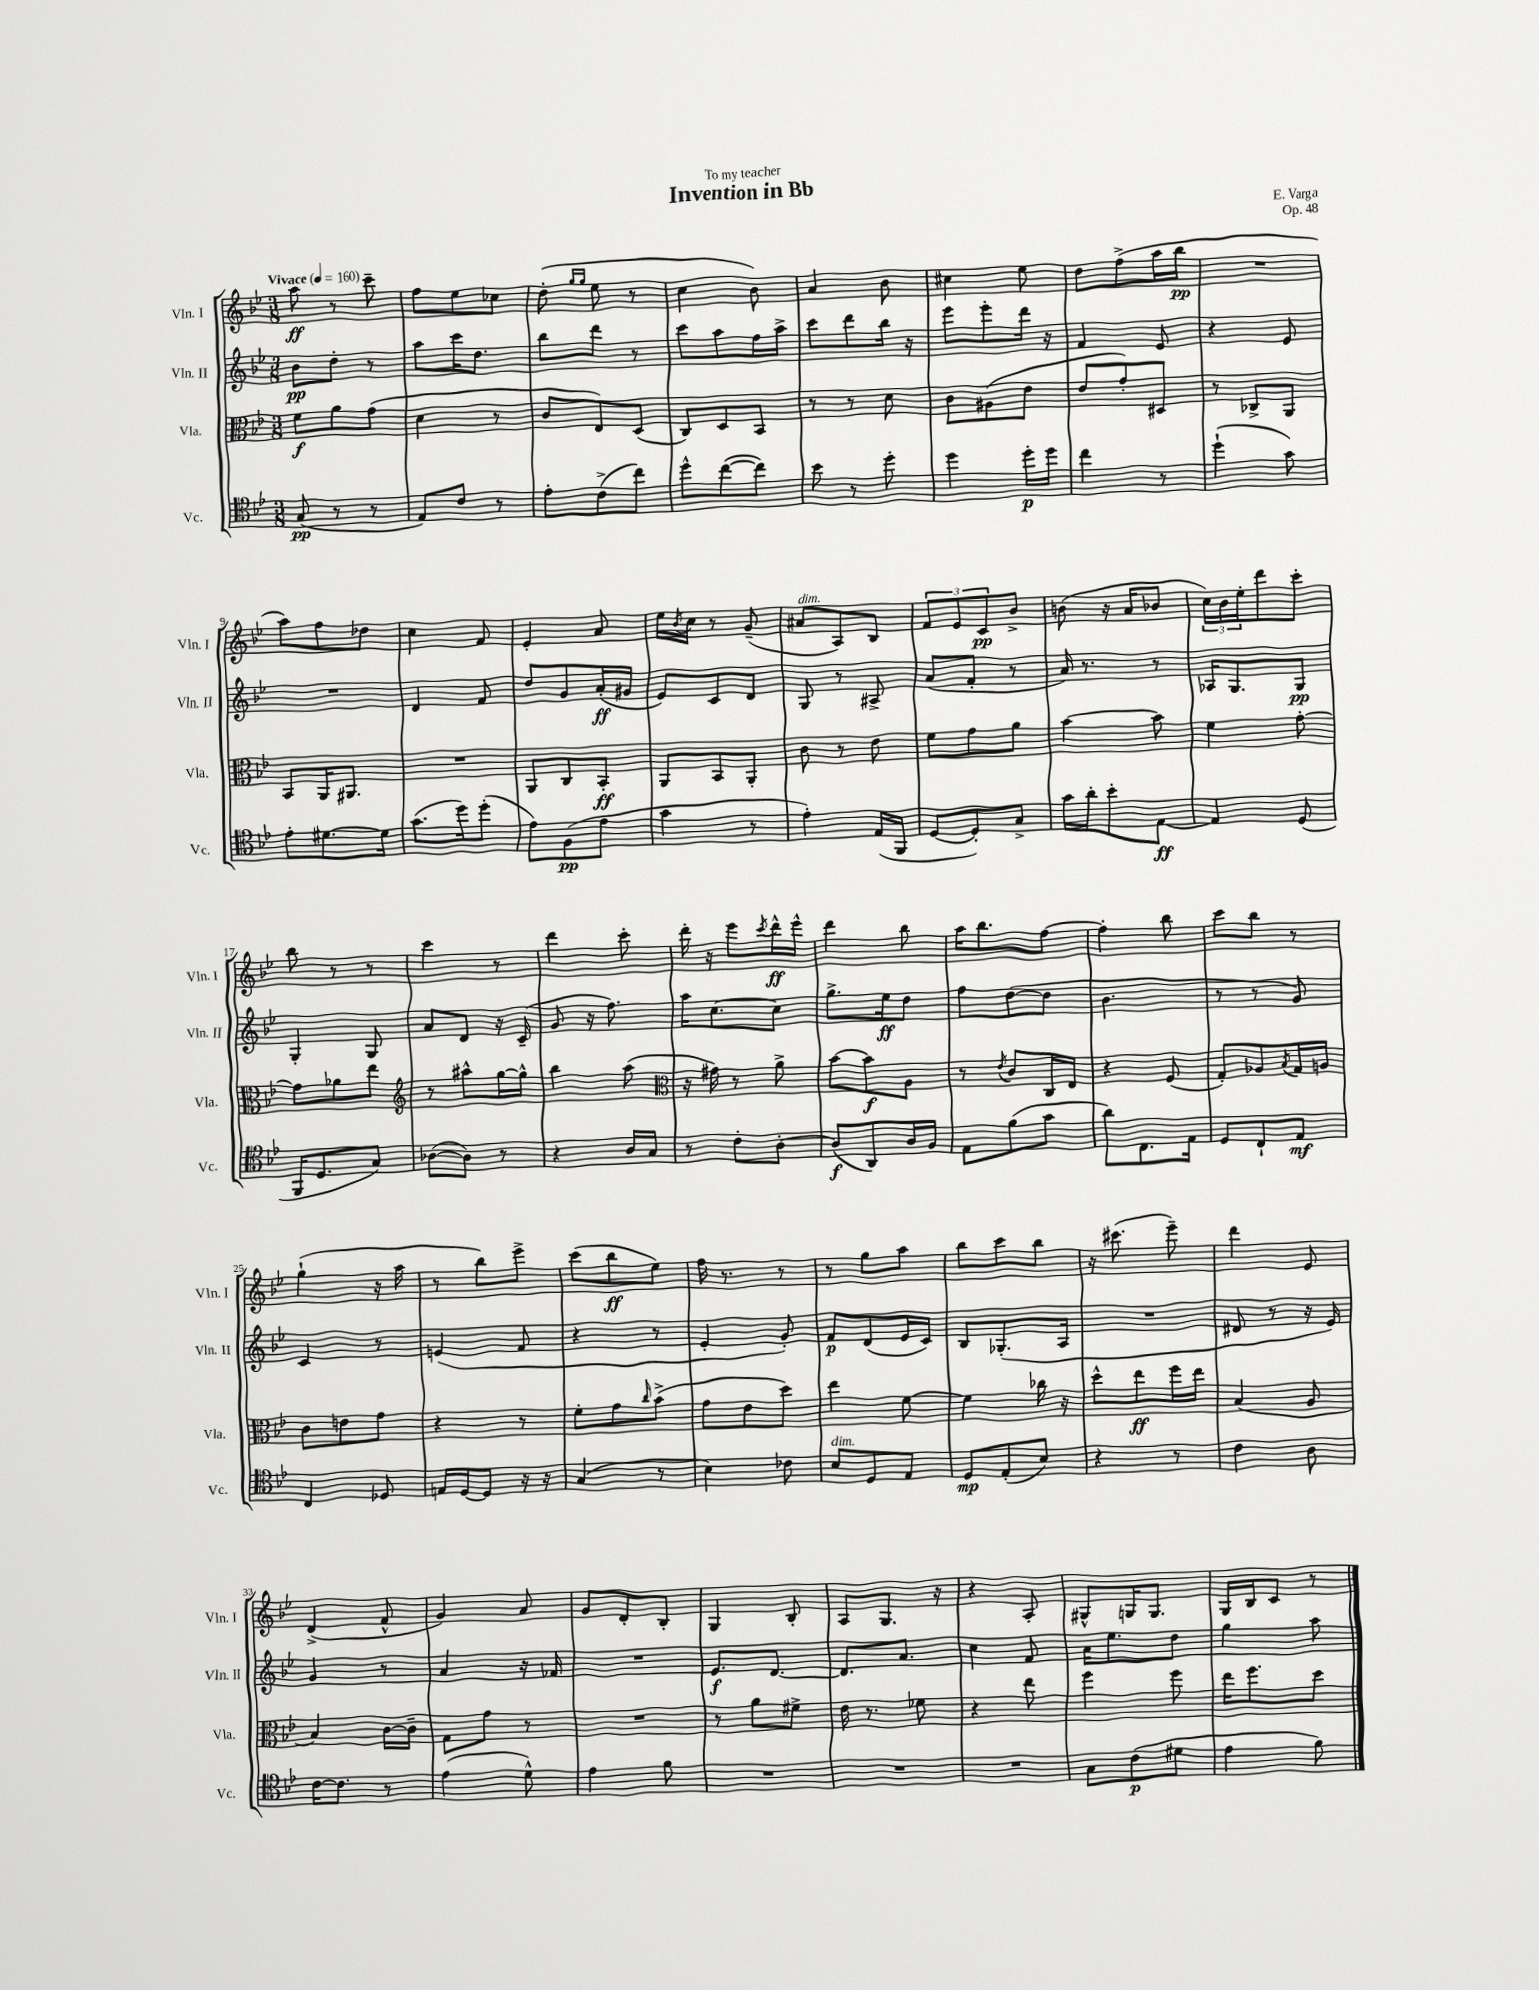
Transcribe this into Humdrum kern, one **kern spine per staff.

**kern	**kern	**kern	**kern
*staff4	*staff3	*staff2	*staff1
*clefC4	*clefC3	*clefG2	*clefG2
*k[b-e-]	*k[b-e-]	*k[b-e-]	*k[b-e-]
*M3/8	*M3/8	*M3/8	*M3/8
*MM160	*MM160	*MM160	*MM160
(8G/	8f\L	8b-\L	8aa\
8r	8a\	8dd'\J	8r
8r	(8g\J	8r	8ccc~\
=	=	=	=
8E-/L)	4d\	8aa\L	8ff\L
8c/J	.	16ccc\K	8ee-\
.	.	8.dd\J	.
8r	8r	.	8cc-\J
=	=	=	=
8e-'\L	8c/L	8bb-\L	(8dd'\
.	.	.	16qqgg/LL
.	.	.	16qqgg/JJ
(8c^\	8E-/)	8ddd\J	8ee-\
8cc\J)	(8D/J	8r	8r
=	=	=	=
8dd^^\L	8C/L)	8ccc\L	4cc\
([8cc\	8D/	8aa\	.
8cc\]J)	8BB-/J	16ff\L	8b-\)
.	.	16aa^\JJ	.
=	=	=	=
8b-\	8r	8ccc\L	4a/
8r	8r	8ddd\	.
8dd'\	8d\	16bb-\Jk	8b-\
.	.	16r	.
=	=	=	=
4dd\	8c\L	8eee-\L	4cc#\
.	(8A#\	8eee-'\	.
16dd'\LL	8e-\J	16ddd\Jk	8ee-\
16dd\JJ	.	16r	.
=	=	=	=
4cc\	8e-/L	4f/	8dd\L
.	8g'/)	.	(8ff^\
8r	8D#/J	8e-/	16aa\L
.	.	.	16bb-\JJ
=	=	=	=
(4dd`\	8r	4r	4.r
.	8C-^/L	.	.
8g\)	8AA/J	8e-/	.
=	=	=	=
8e-'\L	8BB-/L	4.r	8aa\L)
[8.d#\	16AA/K	.	8ff\
.	8.AA#/J	.	.
.	.	.	8dd-\J
16d#\]Jk	.	.	.
=	=	=	=
(8.g\L	4.r	4d/	4cc\
16dd\k)	.	.	.
(8dd'\J	.	8f/	8f/
=	=	=	=
8e-\L)	8AA/L	8dd/L	4e-'/
(8F\	8C/	8g/	.
8e-\J	8BB-'/J	(16a'/L	8a/
.	.	16g#/JJ	.
=	=	=	=
4g\	8AA/L	8e-/L)	16ee-\LL
.	.	.	8qb-/
.	.	.	16cc\JJ
.	8BB-/	8c/	8r
8r	8AA'/J	8d/J	(8g~/
=	=	=	=
4e-'\)	8c\	8G/	8a#/L
.	8r	8r	8A/)
(16E-/LL	8e-\	8A#^/	8B-/J
16FF/JJ	.	.	.
=	=	=	=
[8D/L	8f\L	(8a/L	12f/L
.	.	.	12e-/
8D'/])	8g\	8f'/J	.
.	.	.	12c/
8G^/J	8a\J	8r	8b-^/J
=	=	=	=
16g\LL	[4b-\	16a/)	(8b\
16a'\J	.	8.r	.
8b-'\	.	.	16r
.	.	.	16a/LK
[8E-\J	8b-\]	8r	8b-/J
=	=	=	=
4E-/]	4f\	16A-/LK	24cc\LL)
.	.	.	24b-\
.	.	8.G/	.
.	.	.	24ee-'\J
.	.	.	8ddd\
(8D/	[8g'\	8G/J	8ccc'\J
=	=	=	=
16FF/LK	8g\]L	4G'/	8bb-\
8.D/	.	.	.
.	8a-\	.	8r
8G/J)	8ee-\J	8G/	8r
=	=	=	=
*	*clefG2	*	*
([8A-\L	8r	8a/L	4ccc\
8A-\]J)	8aa#^^\L	8d/J	.
8r	[16gg\L	16r	8r
.	16gg^^\]JJ	(16c~/	.
=	=	=	=
4r	4bb-\	8g/	4ddd\
.	.	16r	.
.	.	8.ff\)	.
16A/LL	(8aa\	.	8ccc'\
16G/JJ	.	.	.
=	=	=	=
*	*clefC3	*	*
8r	16r	16aa\LK	16ddd'\
.	16g#\)	[8.cc\	16r
8c'\L	8r	.	8eee-\L
.	.	.	8qccc/
[8A'\J	8a^\	8cc\]J	16ddd^^\L
.	.	.	16eee-^^\JJ
=	=	=	=
(8A/]L	[8b-\L	8.gg^\L	4ddd\
8AA/)	8b-\]	.	.
.	.	16ee-\k	.
16A/L	8A\J	8dd\J	8bb-\
16F/JJ	.	.	.
=	=	=	=
8E-\L	8r	8ff\L	16aa\LK
.	.	.	8.bb-\
.	8qe-/	.	.
(8f\	8c/L	([8dd\	.
8g\J	16C/L	8dd\]J	[8ff\J
.	16E-/JJ	.	.
=	=	=	=
8a\L)	4r	4.b-\	4ff'\]
8.C\	.	.	.
.	(8F/	.	8bb-\
16E-\Jk	.	.	.
=	=	=	=
8D/L	8G'/L)	8r	8ccc\L
8C`/	8A-/	8r	8bb-\J
.	8qB-/	.	.
8E-/J	16G/L	8g/)	8r
.	16A/JJ	.	.
=	=	=	=
4C/	8c\L	4c/	(4gg`\
.	8e\	.	.
8D-/	8g\J	8r	16r
.	.	.	16aa\
=	=	=	=
16E/LL	4r	(4e/	8r
[16D/J	.	.	.
8D/]J	.	.	8bb-\L)
16r	8r	8f/	8eee-^\J
16r	.	.	.
=	=	=	=
(4G/	8f'\L	4r	(8ccc\L
.	8g\	.	8bb-\
.	16qqcc/	.	.
8r	(8b-^\J	8r	8ee-\J)
=	=	=	=
4B-\)	8g\L	4e-'/	16ff\
.	.	.	8.r
.	8e-\	.	.
8c-\	8dd\J)	8g'/)	8r
=	=	=	=
8B-/L	4ee-\	8f/L	8r
8D/	.	(8d/	8gg\L
8E-/J	[8f\	16e-/L	8aa\J
.	.	16c/JJ)	.
=	=	=	=
8D/L	4f\]	8B-/L	8bb-\L
(8E-'/	.	(8.G-'/	8ccc\
8B-/J)	16cc-\	.	8bb-\J
.	16r	16A/Jk	.
=	=	=	=
4r	8dd^^\L	4.r	16r
.	.	.	(8.ccc#\
.	8ee-\	.	.
8r	16ff\L	.	8eee-~\)
.	16ee-\JJ	.	.
=	=	=	=
4c\	(4B-/	8d#/	4ddd\
.	.	8r	.
8A\	8A/	16r	8e-/
.	.	16e-/)	.
=	=	=	=
[16c\LK	4B-/)	4g/	(4d^/
8.c\]J	.	.	.
8r	[16c\LL	8r	8f^^/
.	16c~\]JJ	.	.
=	=	=	=
(4e-\	8G\L	4a/	4g/)
.	8g\J	.	.
8d^^\)	8r	16r	8a/
.	.	16f-/	.
=	=	=	=
4e-\	4.r	4.r	8g/L
.	.	.	8d'/
8f\	.	.	8B-'/J
=	=	=	=
4.r	8r	8.e-/L	4G/
.	8a\L	.	.
.	.	[8.d/J	.
.	8f#^\J	.	8B-'/
=	=	=	=
4.r	16e-\	8.d/]L	8A/L
.	8.r	.	.
.	.	.	8.G/J
.	.	8.a/J	.
.	8f-\	.	.
.	.	.	16r
=	=	=	=
4.r	4r	4cc\	4r
.	8ee-\	8f/	8A'/
=	=	=	=
8G\L	4ff\	16a\LK	8G#^^/L
.	.	8.ee-\	.
(8c\	.	.	16G/K
.	.	.	8.G/J
8d#\J	8ff\	8dd\J	.
=	=	=	=
4e-\	16ee-\LK	4gg\	16G/LL
.	8.ff\	.	16B-/J
.	.	.	8c/J
8f\)	8dd\J	8aa\	8r
==	==	==	==
*-	*-	*-	*-
